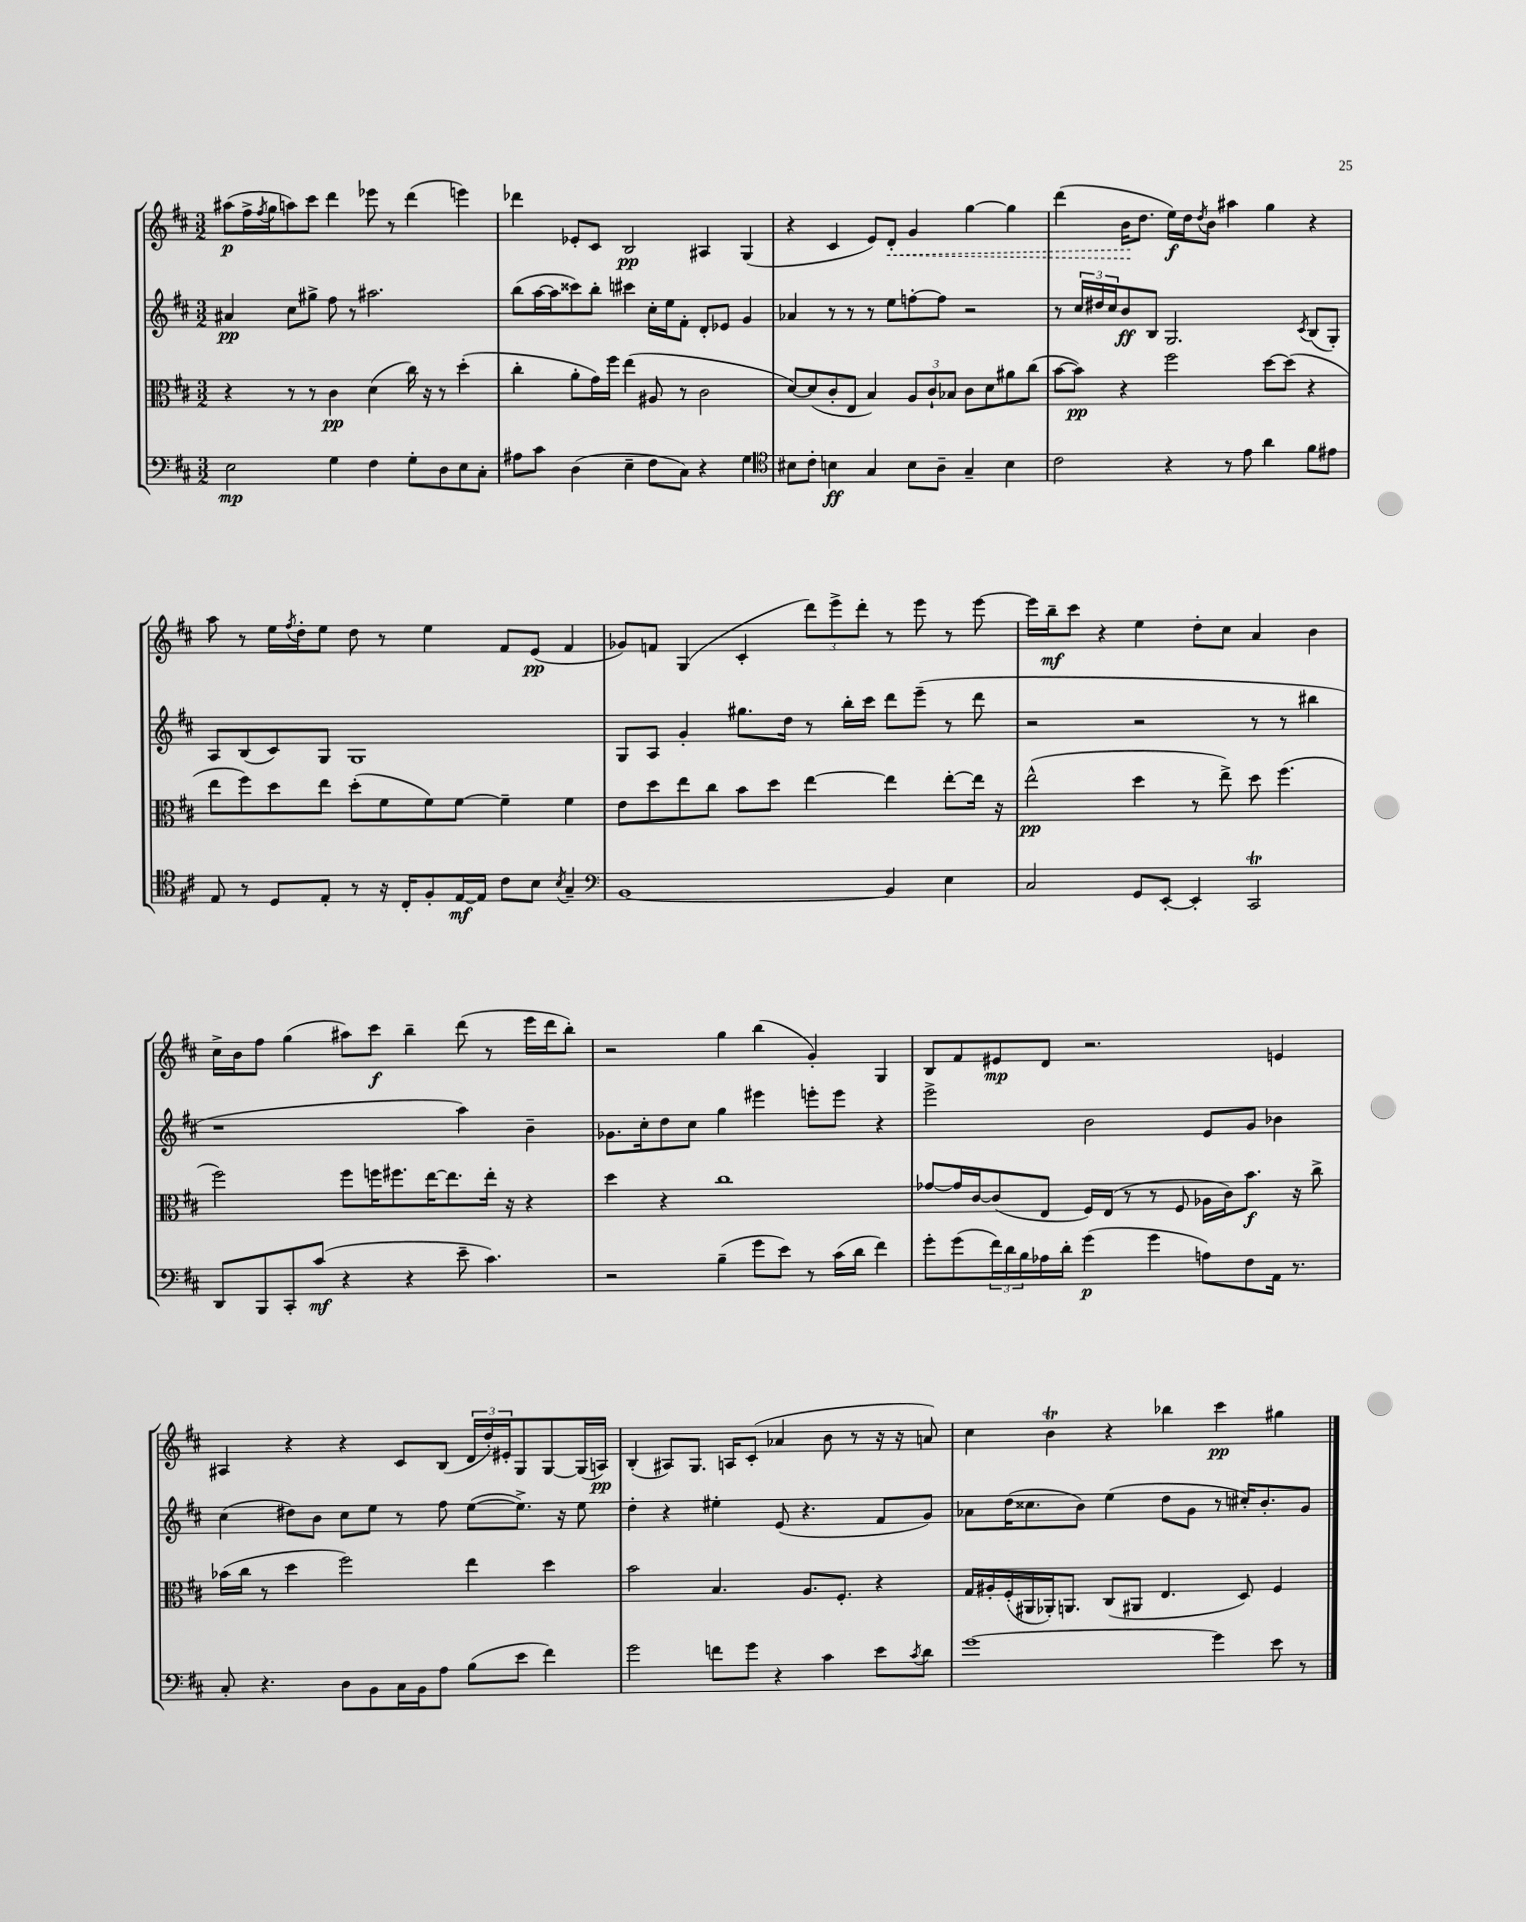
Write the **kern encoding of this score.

**kern	**dynam	**kern	**dynam	**kern	**dynam	**kern	**dynam
*part4	*part4	*part3	*part3	*part2	*part2	*part1	*part1
*staff4	*staff4	*staff3	*staff3	*staff2	*staff2	*staff1	*staff1
*clefF4	*	*clefC3	*	*clefG2	*	*clefG2	*
*k[f#c#]	*	*k[f#c#]	*	*k[f#c#]	*	*k[f#c#]	*
*M3/2	*	*M3/2	*	*M3/2	*	*M3/2	*
=1	=1	=1	=1	=1	=1	=1	=1
2E\	mp	4r	.	4a#X/	pp	(8aa#X\L	p
.	.	.	.	.	.	16ff#^\L	.
.	.	.	.	.	.	8qff#/	.
.	.	.	.	.	.	16gg\J	.
.	.	8r	.	8cc#\L	.	8aan\)	.
.	.	8r	.	8gg#X^\J	.	8ccc#\J	.
4G\	.	4c#\	pp	8ff#\	.	4ddd\	.
.	.	.	.	8r	.	.	.
4F#\	.	(4d\	.	2.aa#X\	.	8eee-X\	.
.	.	.	.	.	.	8r	.
8G'\L	.	16cc#\)	.	.	.	(4ddd\	.
.	.	16r	.	.	.	.	.
8D\	.	8r	.	.	.	.	.
8E\	.	(4dd'\	.	.	.	4eeen\)	.
8C#'\J	.	.	.	.	.	.	.
=2	=2	=2	=2	=2	=2	=2	=2
8A#X\L	.	4cc#'\	.	(8bb\L	.	4ddd-X\	.
8c#\J	.	.	.	[16aa\L	.	.	.
.	.	.	.	16aa\J]	.	.	.
(4D\	.	8a'\L	.	8ccc##X\)	.	8e-X'/L	.
.	.	16g\L)	.	8bb'\J	.	8c#/J	.
.	.	16ff#\JJ	.	.	.	.	.
4E~\	.	(4ee\	.	4ccc#X\	.	2B/	pp
8F#\L	.	8A#X/	.	16cc#'\LL	.	.	.
.	.	.	.	16ee\J	.	.	.
8C#\J)	.	8r	.	8f#'\J	.	.	.
4r	.	2c#\	.	8d'/L	.	4A#X/	.
.	.	.	.	8e-X/J	.	.	.
4G\	.	.	.	4g/	.	(4G/	.
=3	=3	=3	=3	=3	=3	=3	=3
*clefC4	*	*	*	*	*	*	*
8B#X\L	.	[8d/L)	.	4a-X/	.	4r	.
8c#'\J	.	(8d/]	.	.	.	.	.
4Bn\	ff	8c#'/	.	8r	.	4c#/	.
.	.	8E/J	.	8r	.	.	.
4G/	.	4B/)	.	8r	.	8e/L)	.
!	!	!	!	!	!	!	!LO:HP:b
.	.	.	.	8ee\L	.	8d'/J	<
8B\L	.	12A/L	.	[8ffn'\	.	4g/	.
.	.	12c#`/	.	.	.	.	.
8A~\J	.	.	.	8ff\J]	.	.	.
.	.	12B-X/J	.	.	.	.	.
4G~/	.	8c#\L	.	2r	.	[4gg\	.
.	.	8d\	.	.	.	.	.
4B\	.	8a#X\	.	.	.	4gg\]	.
.	.	(8cc#\J	.	.	.	.	.
=4	=4	=4	=4	=4	=4	=4	=4
2c#\	.	[8b\L	.	8r	.	(4ddd\	.
.	.	8b\J])	pp	24cc#/LL	.	.	.
.	.	.	.	24dd#X/	.	.	.
.	.	.	.	24cc#/J	.	.	.
.	.	4r	.	8b/	ff	16b\KL	.
.	.	.	.	.	.	8.dd\J	[
.	.	.	.	8B/J	.	.	.
4r	.	2ff#\	.	2.G/	.	16ee\LL)	f
.	.	.	.	.	.	16dd\J	.
.	.	.	.	.	.	8qdd/	.
.	.	.	.	.	.	8b\J	.
8r	.	.	.	.	.	4aa#X\	.
8e\	.	.	.	.	.	.	.
4a\	.	[8dd\L	.	.	.	4gg\	.
.	.	(8dd\J]	.	.	.	.	.
.	.	.	.	8qc#/	.	.	.
8f#\L	.	4r	.	(8B/L	.	4r	.
8e#X\J	.	.	.	8G'/J)	.	.	.
!!LO:LB:g=z
=5	=5	=5	=5	=5	=5	=5	=5
8E/	.	8ee\L	.	8A/L	.	8aa\	.
8r	.	8ff#\)	.	(8B/	.	8r	.
8D/L	.	8dd\	.	8c#/)	.	16ee\LL	.
.	.	.	.	.	.	8qff#/	.
.	.	.	.	.	.	16dd'\J	.
8E'/J	.	8ee\J	.	8G/J	.	8ee\J	.
8r	.	(8dd'\L	.	1G	.	8dd\	.
16r	.	8f#\	.	.	.	8r	.
16C#'/KL	.	.	.	.	.	.	.
8F#'/	.	8f#\)	.	.	.	4ee\	.
[16E/L	mf	[8f#\J	.	.	.	.	.
16E/JJ]	.	.	.	.	.	.	.
8c#\L	.	4f#~\]	.	.	.	8f#/L	.
8B\J	.	.	.	.	.	(8e/J	pp
8qB/	.	.	.	.	.	.	.
4G~/	.	4f#\	.	.	.	4f#/	.
=6	=6	=6	=6	=6	=6	=6	=6
*clefF4	*	*	*	*	*	*	*
[1BB	.	8e\L	.	8G/L	.	8g-X/L)	.
.	.	8dd\	.	8A/J	.	8fn/J	.
.	.	8ee\	.	4g'/	.	(4G/	.
.	.	8cc#\J	.	.	.	.	.
.	.	8b\L	.	8.gg#X\L	.	4c#'/	.
.	.	8dd\J	.	.	.	.	.
.	.	.	.	16dd\Jk	.	.	.
.	.	[4ee\	.	8r	.	12ddd\L)	.
.	.	.	.	.	.	12eee^\	.
.	.	.	.	16bb'\LL	.	.	.
.	.	.	.	.	.	12ddd'\J	.
.	.	.	.	16ccc#\JJ	.	.	.
4BB/]	.	4ee\]	.	8ddd\L	.	8r	.
.	.	.	.	(8eee~\J	.	8eee\	.
4E\	.	[8ee'\L	.	8r	.	8r	.
.	.	16ee\Jk]	.	8ddd\	.	[8eee\	.
.	.	16r	.	.	.	.	.
=7	=7	=7	=7	=7	=7	=7	=7
2C#/	.	(2ee^^\	pp	2r	.	16eee\LL]	.
.	.	.	.	.	.	16bb~\J	mf
.	.	.	.	.	.	8ccc#\J	.
.	.	.	.	.	.	4r	.
8GG/L	.	4dd\	.	2r	.	4ee\	.
[8EE'/J	.	.	.	.	.	.	.
4EE'/]	.	8r	.	.	.	8dd'\L	.
.	.	8ee^\)	.	.	.	8cc#\J	.
2CC#t/	.	8dd\	.	8r	.	4a/	.
.	.	(4.ff#\	.	8r	.	.	.
.	.	.	.	4bb#X\	.	4b\	.
!!LO:LB:g=z
=8	=8	=8	=8	=8	=8	=8	=8
8DD/L	.	2ff#\)	.	1r	.	16cc#^\LL	.
.	.	.	.	.	.	16b\J	.
8BBB/	.	.	.	.	.	8ff#\J	.
8CC#'/	.	.	.	.	.	(4gg\	.
(8c#/J	mf	.	.	.	.	.	.
4r	.	8ff#\L	.	.	.	8aa#X\L)	.
.	.	16ffn\K	.	.	.	8ccc#\J	f
.	.	8.ff#X\	.	.	.	.	.
4r	.	.	.	.	.	4bb~\	.
.	.	[16ee\K	.	.	.	.	.
.	.	8.ee\]	.	.	.	.	.
8e~\	.	.	.	4aa\)	.	(8ddd\	.
4.c#\)	.	16ee'\Jk	.	.	.	8r	.
.	.	16r	.	.	.	.	.
.	.	4r	.	4b~\	.	16eee\LL	.
.	.	.	.	.	.	16ddd\J	.
.	.	.	.	.	.	8bb'\J)	.
=9	=9	=9	=9	=9	=9	=9	=9
2r	.	4dd\	.	8.g-X\L	.	2r	.
.	.	.	.	16cc#'\k	.	.	.
.	.	4r	.	8dd\	.	.	.
.	.	.	.	8cc#\J	.	.	.
(4B~\	.	1cc#	.	4gg\	.	4gg\	.
8g\L	.	.	.	4eee#X\	.	(4bb\	.
8e\J)	.	.	.	.	.	.	.
8r	.	.	.	8eeen'\L	.	4g'/)	.
(16c#\LL	.	.	.	8eee\J	.	.	.
16d\JJ	.	.	.	.	.	.	.
4f#\)	.	.	.	4r	.	4G/	.
=10	=10	=10	=10	=10	=10	=10	=10
8g'\L	.	[8g-X/L	.	2eee^\	.	8B/L	.
(8g\	.	16g-/L]	.	.	.	8f#/	.
.	.	[16c#/J	.	.	.	.	.
24f#\L)	.	(8c#/]	.	.	.	8e#X/	mp
24d\	.	.	.	.	.	.	.
24B\	.	.	.	.	.	.	.
16A-X\	.	8E/J	.	.	.	8d/J	.
16d'\JJ	.	.	.	.	.	.	.
(4g\	p	16F#/LL)	.	2b\	.	2.r	.
.	.	(16E/JJ	.	.	.	.	.
.	.	8r	.	.	.	.	.
4g\	.	8r	.	.	.	.	.
.	.	8F#/	.	.	.	.	.
8An\L)	.	16A-X\LL	.	8e/L	.	.	.
.	.	16c#\J)	.	.	.	.	.
8F#\	.	8.b\J	f	8g/J	.	.	.
16AA\Jk	.	.	.	4b-X\	.	4en/	.
8.r	.	16r	.	.	.	.	.
.	.	8cc#^\	.	.	.	.	.
!!LO:LB:g=z
=11	=11	=11	=11	=11	=11	=11	=11
8C#'/	.	(16b-X\LL	.	(4cc#\	.	4A#X/	.
.	.	16cc#\JJ	.	.	.	.	.
4.r	.	8r	.	.	.	.	.
.	.	4dd\	.	8dd#X\L)	.	4r	.
.	.	.	.	8b\J	.	.	.
8D\L	.	2ff#\)	.	8cc#\L	.	4r	.
8BB\	.	.	.	8ee\J	.	.	.
16C#\L	.	.	.	8r	.	8c#/L	.
16BB\J	.	.	.	.	.	.	.
8A\J	.	.	.	8ff#\	.	(8B/J	.
(8B\L	.	4ee\	.	([8ee\L	.	24d/LL	.
.	.	.	.	.	.	24dd'/)	.
.	.	.	.	.	.	24e#X'/J	.
8e\J	.	.	.	8.ee^\J])	.	8G/	.
4f#\)	.	4dd\	.	.	.	[8G/	.
.	.	.	.	16r	.	.	.
.	.	.	.	8ee\	.	(16G/L]	.
.	.	.	.	.	.	16An/JJ)	pp
=12	=12	=12	=12	=12	=12	=12	=12
2g\	.	2b\	.	4dd'\	.	(4B'/	.
.	.	.	.	4r	.	8A#X/L)	.
.	.	.	.	.	.	8.G/J	.
8fn\L	.	4.B/	.	4ee#X'\	.	.	.
.	.	.	.	.	.	16An/KL	.
8g\J	.	.	.	.	.	(8c#'/J	.
4r	.	.	.	(8e/	.	4a-X/	.
.	.	8.A/L	.	4.r	.	.	.
4c#\	.	.	.	.	.	8b\	.
.	.	8.F#'/J	.	.	.	.	.
.	.	.	.	.	.	8r	.
8e\L	.	4r	.	8f#/L	.	16r	.
.	.	.	.	.	.	16r	.
8qc#/	.	.	.	.	.	.	.
8d\J	.	.	.	8g/J)	.	8an/)	.
=13	=13	=13	=13	=13	=13	=13	=13
[1g	.	16G/LL	.	8a-X\L	.	4cc#\	.
.	.	16A#X'/	.	.	.	.	.
.	.	(16F#'/	.	(16dd\K	.	.	.
.	.	16AA#X/	.	8.cc##X\	.	.	.
.	.	16AA-X'/J)	.	.	.	4bT\	.
.	.	8.AAn/J	.	.	.	.	.
.	.	.	.	8b\J)	.	.	.
.	.	(8C#/L	.	(4ee\	.	4r	.
.	.	8AA#X/J	.	.	.	.	.
.	.	4.E/	.	8dd\L	.	4bb-X\	.
.	.	.	.	8g\J	.	.	.
4g\]	.	.	.	8r	.	4ccc#\	pp
.	.	8D/)	.	16cc#X'/KL)	.	.	.
.	.	.	.	8.b'/	.	.	.
8e\	.	4F#/	.	.	.	4gg#X\	.
8r	.	.	.	8g/J	.	.	.
==	==	==	==	==	==	==	==
*-	*-	*-	*-	*-	*-	*-	*-
